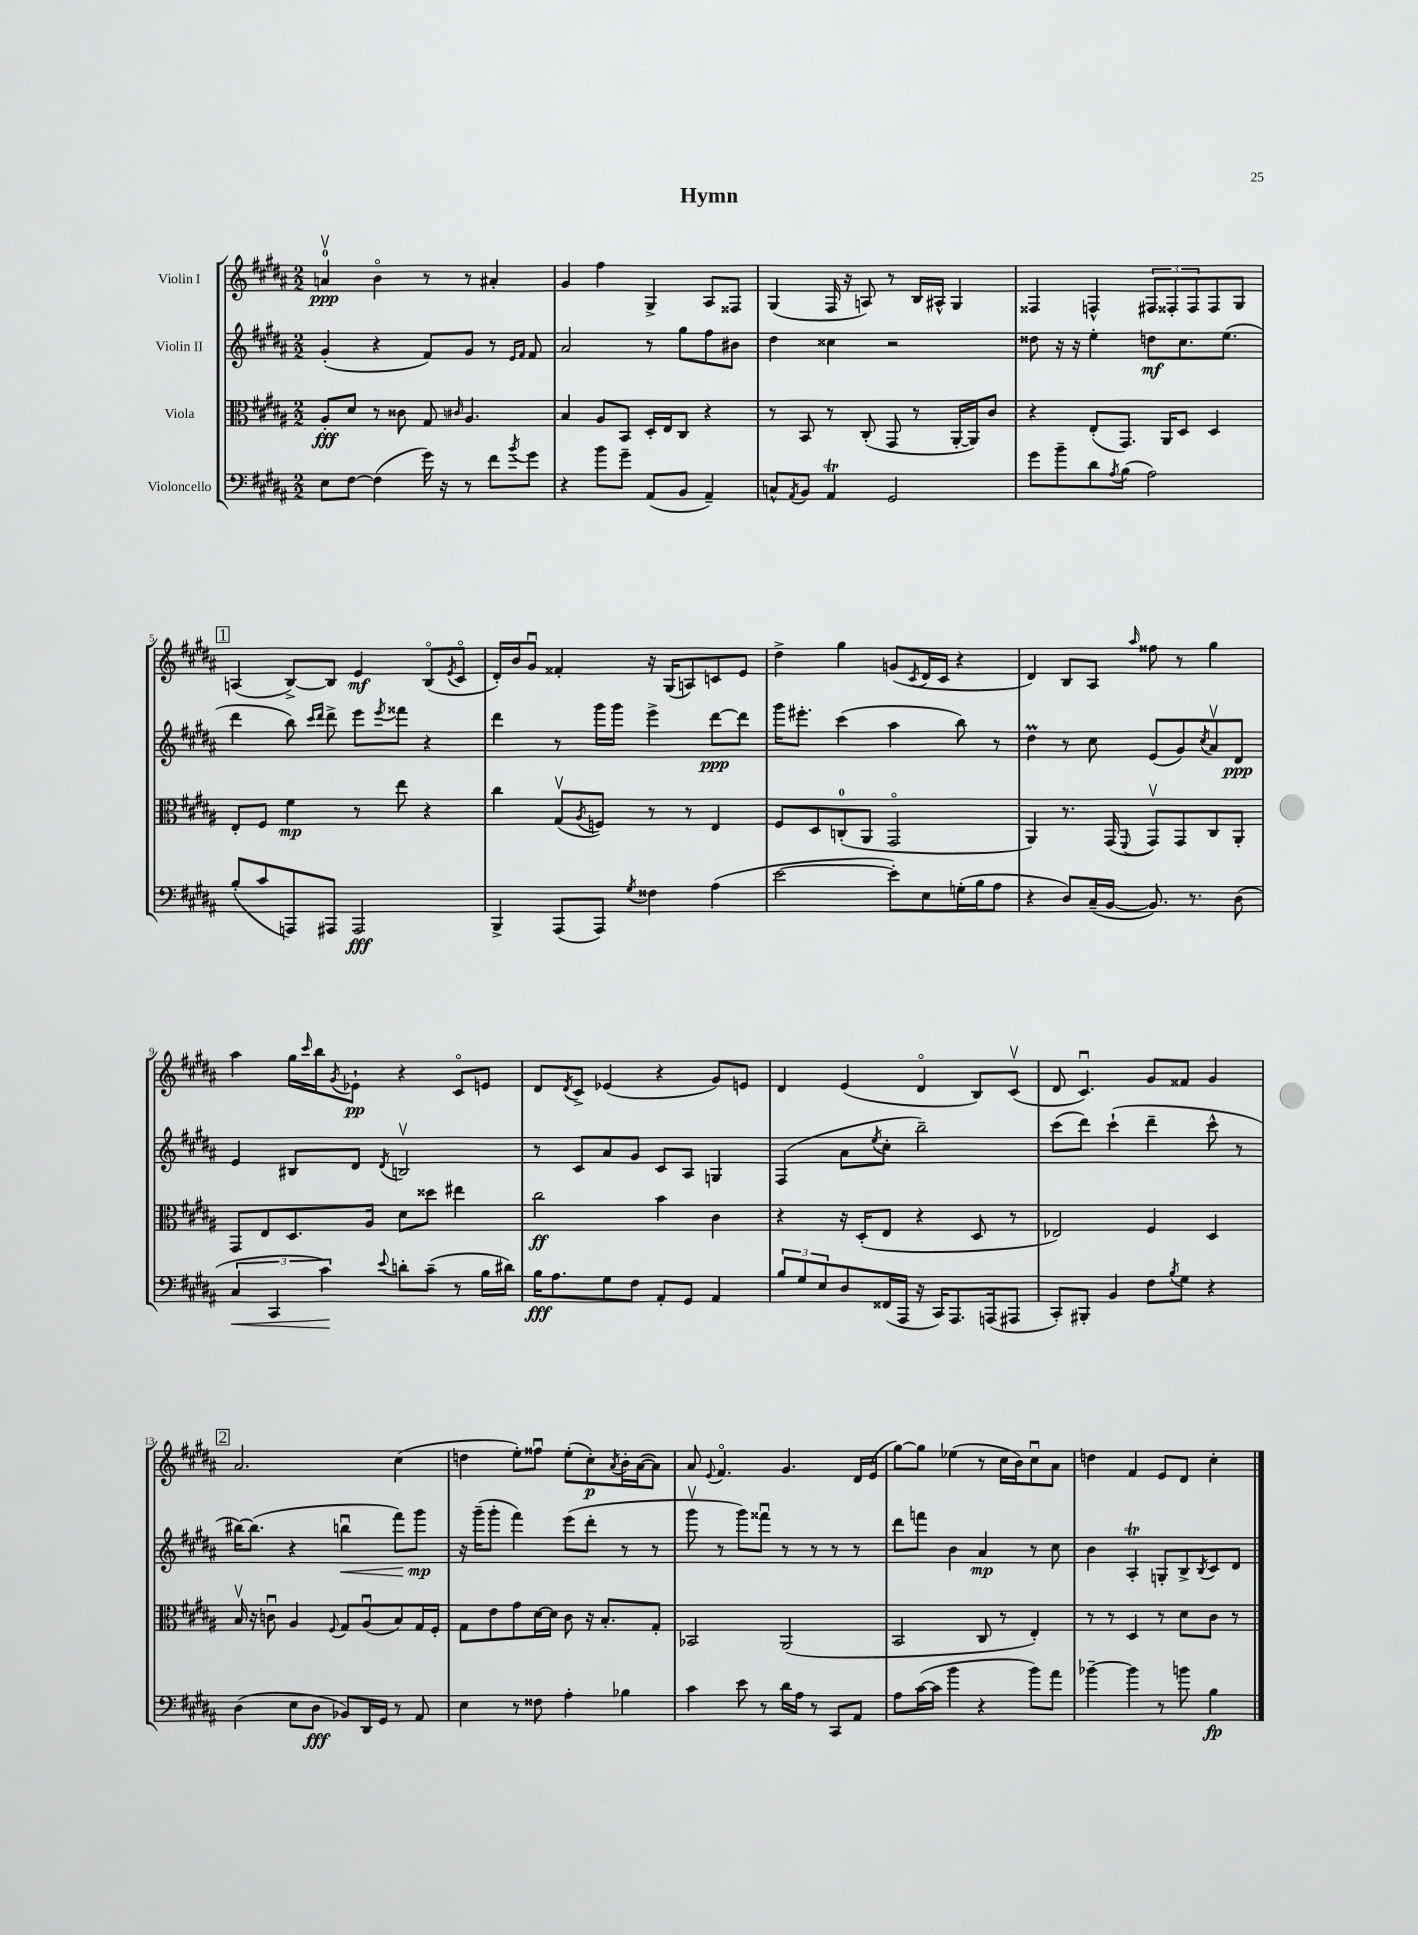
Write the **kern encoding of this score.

**kern	**kern	**kern	**kern
*staff4	*staff3	*staff2	*staff1
*clefF4	*clefC3	*clefG2	*clefG2
*k[f#c#g#d#a#]	*k[f#c#g#d#a#]	*k[f#c#g#d#a#]	*k[f#c#g#d#a#]
*M2/2	*M2/2	*M2/2	*M2/2
8E	8A#'	(4g#'	4av
[8F#	8d#	.	.
(4F#]	8r	4r	4bo
.	8c##	.	.
16g#)	8G#	8f#)	8r
16r	.	.	.
.	16qqc#	.	.
8r	4.A#	8g#	8r
8f#	.	8r	4a#'
.	.	16qqe	.
8qb	.	16qqf#	.
8g#	.	8f#	.
=	=	=	=
4r	4B	2a#	4g#
8b	8A#	.	4ff#
8g#~	8BB	.	.
(8AA#	16D#'	8r	4G#^
.	16E	.	.
8BB	8C#	8gg#	.
4AA#~)	4r	8ff#	8A#
.	.	8b#	8F##
=	=	=	=
8C^^	8r	4dd#	(4G#
8qAA#	.	.	.
8BB	8BB	.	.
4AA#	8r	4cc##	16F#
.	.	.	16r
.	(8C#'	.	8A)
2GG#	8GG#	2r	8r
.	8r	.	16B
.	.	.	16A#^^
.	[16AA#'	.	4G#
.	16AA#])	.	.
.	8c#	.	.
=	=	=	=
8g#	4r	8dd##	4F##
8b~	.	16r	.
.	.	16r	.
8d#	(8E'	4ee'	4F^^
8qA#	.	.	.
(8B	8.GG#)	.	.
2A#)	.	8dd	12F#
.	16AA#	.	.
.	.	.	12F##'
.	8D#	8.cc#	.
.	.	.	12F##
.	4D#	.	8F##
.	.	(8.ee	.
.	.	.	8G#
=	=	=	=
(8B'	8E'	4ddd#	(4A
8c#	8F#	.	.
8AAA)	4f#	8bb)	[8B^)
.	.	16qqccc#	.
.	.	16qqddd#	.
8AAA#	.	8ddd#^	8B]
2AAA#	8r	8eee	4e
.	.	8qeee	.
.	8ee	8fff##	.
.	4r	4r	(8Bo
.	.	.	8qe
.	.	.	8c#o
=	=	=	=
4BBB^	4cc#	4ddd#	16d#')
.	.	.	16b
.	.	.	8g#u
(8AAA#	(8G#v	8r	4f##'
.	8qA#	.	.
8AAA#)	8F)	16ggg#	.
.	.	16ggg#	.
8qG#	.	.	.
4F##	8r	4eee^	16r
.	.	.	(16G#
.	8r	.	8A)
(4A#	4E	[8ddd#	8c
.	.	8ddd#]	8e
=	=	=	=
[2e	8F#	16ggg#	4dd#^
.	.	8.eee#'	.
.	8D#	.	.
.	(8C'	(4ccc#	4gg#
.	8AA#	.	.
8e'])	2GG#o	4aa#	(8g
.	.	.	8qc#
8E	.	.	16d#
.	.	.	16c#
(16G'	.	8bb)	4r
16B	.	.	.
8A#	.	8r	.
=	=	=	=
4r	4AA#)	4dd#	4d#)
8D#)	8.r	8r	8B
(16C#~	.	8cc#	8A#
[16BB	(16GG#	.	.
.	8qqFF#	.	16qqaa#
8.BB])	8GG#v)	(8e	8ff##
.	8GG#	8g#)	8r
8.r	.	.	.
.	.	8qcc#	.
.	8C#	8a#v	4gg#
(8D#	8AA#'	8d#	.
=	=	=	=
6C#	8GG#	4e	4aa#
.	8E	.	.
6CC#	.	.	.
.	8.D#	8B#	16gg#
.	.	.	16qqccc#
.	.	.	16bb
6c#)	.	.	.
.	.	.	8qg#
.	.	8d#	8e-`
.	16A#	.	.
8qqe	.	8qd#	.
8d'	8d#	2Bv	4r
(8c#~	8dd##	.	.
8r	4ee#	.	8c#o
16B	.	.	8e
16d#)	.	.	.
=	=	=	=
16B	2cc#	8r	8d#
8.A#	.	.	.
.	.	.	8qd#
.	.	8c#	8c#^
8G#	.	8a#	(4e-
8F#	.	8g#	.
8AA#'	4b	8c#	4r
8GG#	.	8A#	.
4AA#	4c#	4G	8g#)
.	.	.	8e
=	=	=	=
12B	4r	(4F#	4d#
12G#	.	.	.
12E	.	.	.
8D#	16r	8a#	(4e
.	(16D#'	.	.
.	.	8qee	.
(16FF##	8E	8cc#'	.
16AAA#	.	.	.
16r	4r	2bb~)	4d#o
16CC#)	.	.	.
8.AAA#	.	.	.
.	8D#	.	8B)
(16AAA	.	.	.
8AAA#	8r	.	(8c#v
=	=	=	=
8CC#')	2E-)	(8ccc#	8d#
8BBB#'	.	8ddd#)	4.c#u)
4BB	.	(4ccc#`	.
8F#	4F#	4ddd#~	8g#
8qB	.	.	.
8G#	.	.	8f##
4r	4D#	8ccc#^^	4g#
.	.	8r	.
=	=	=	=
(4D#	16Bv	[16bb#)	2.a#
.	16r	(8.bb#]	.
.	8cu	.	.
8E	4A#	4r	.
8D#	.	.	.
.	8qqF#	.	.
8BB-)	8G#	4bbu	.
16DD#	(8A#u	.	.
16GG#	.	.	.
8r	8B)	8fff#)	(4cc#
8AA#	16G#	8ggg#	.
.	16F#'	.	.
=	=	=	=
4E	8G#	16r	4dd
.	.	(16ggg#~	.
.	8e	8ggg#'	.
8r	8g#	4fff#)	8ee')
8F##	[16d#	.	8ff##u
.	16d#]	.	.
4A#'	8c#	(8eee	(8ee'
.	16r	8ddd#'	8cc#')
.	8.B'	.	.
.	.	.	8qa#
4B-	.	8r	16b'
.	.	.	([16a#
.	8G#'	8r	8a#])
=	=	=	=
4c#	2BB-	8ggg#v	8a#
.	.	.	8qqe
.	.	8r	4.f#o
8e	.	8ggg#)	.
8r	.	8fff##u	.
16d#	(2AA#	8r	4.g#
16A#	.	.	.
8r	.	8r	.
8CC#	.	8r	.
8AA#	.	8r	16d#
.	.	.	(16e
=	=	=	=
8A#	2BB	8ddd#	[8gg#)
([16c#	.	8fff	8gg#]
16c#]	.	.	.
4b	.	4b	(4ee-
4r	8C#	4a#	8r
.	8r	.	16cc#
.	.	.	16b)
8b)	4E')	8r	8cc#u
8a#	.	8cc#	8a#
=	=	=	=
[4b-~	8r	4b	4dd
.	8r	.	.
4b-]	4D#	4A#'	4f#
8r	8r	8G'	8e
8b	8d#	8B^	8d#
.	.	8qB	.
4B	8c#	8c#	4cc#'
.	8r	8d#	.
==	==	==	==
*-	*-	*-	*-
